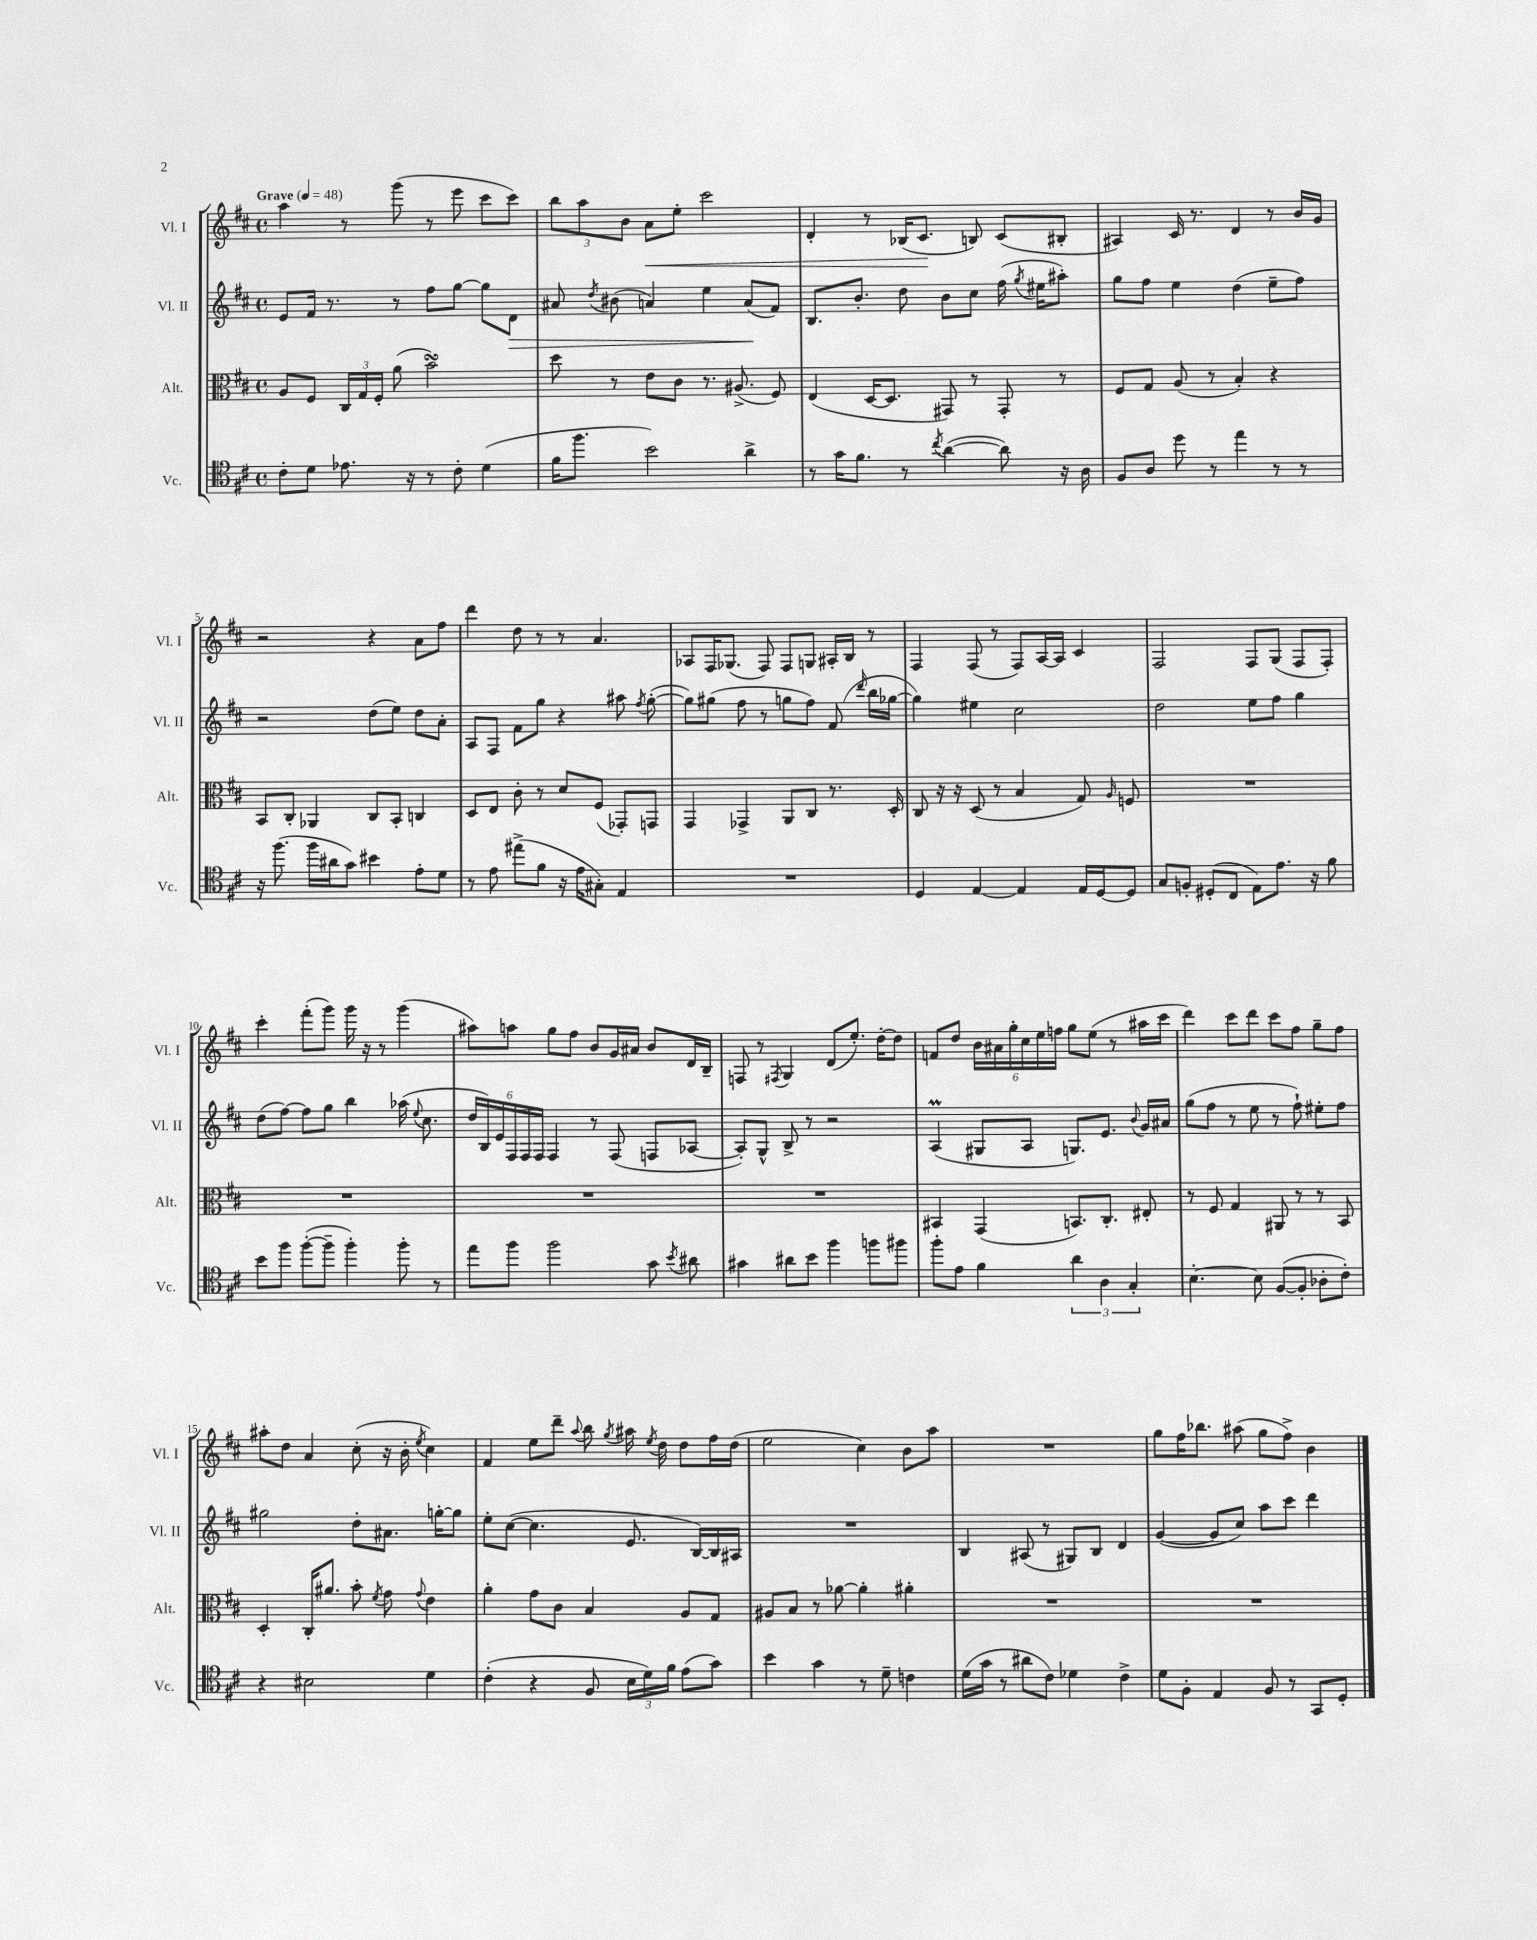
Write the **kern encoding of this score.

**kern	**kern	**kern	**dynam	**kern	**dynam
*part4	*part3	*part2	*part2	*part1	*part1
*staff4	*staff3	*staff2	*staff2	*staff1	*staff1
*I"Vc.	*I"Alt.	*I"Vl. II	*	*I"Vl. I	*
*I'Vc.	*I'Alt.	*I'Vl. II	*	*I'Vl. I	*
*clefC4	*clefC3	*clefG2	*	*clefG2	*
*k[f#c#]	*k[f#c#]	*k[f#c#]	*	*k[f#c#]	*
*M4/4	*M4/4	*M4/4	*	*M4/4	*
*met(c)	*met(c)	*met(c)	*	*met(c)	*
*MM48	*MM48	*MM48	*	*MM48	*
=1	=1	=1	=1	=1	=1
!	!	!	!	!LO:TX:a:B:t=Grave	!
8c#'\L	8A/L	8e/L	.	4aa\	.
8d\J	8F#/J	16f#/Jk	.	.	.
.	.	8.r	.	.	.
8.e-X\	24C#/LL	.	.	8r	.
.	24G/	.	.	.	.
.	24F#'/JJ	.	.	.	.
.	(8a\	8r	.	(8ggg\	.
16r	.	.	.	.	.
8r	2bsSSS\)	8ff#\L	.	8r	.
8c#'\	.	[8gg\J	.	8eee\	.
(4d\	.	8gg\L]	.	8ccc#\L	.
!	!	!	!LO:HP:b	!	!
.	.	8d\J	>	8ccc#\J)	.
=2	=2	=2	=2	=2	=2
16f#\KL	8dd\	8a#X/	.	12bb\L	.
8.ff#\J	.	.	.	.	.
.	.	.	.	12aa\	.
.	.	8qdd/	.	.	.
.	8r	(8b#X\	.	.	.
.	.	.	.	12b\J	.
!	!	!	!	!	!LO:HP:b
2b\)	8e\L	4an/)	.	8a\L	<
.	8c#\J	.	.	8ee'\J	.
.	8.r	4ee\	.	2ccc#\	.
.	(8.A#X^/	.	.	.	.
4a^\	.	(8a/L	.	.	.
.	8F#/)	8f#/J)	]	.	.
=3	=3	=3	=3	=3	=3
8r	(4E/	8.B/L	.	4d'/	.
16g\KL	.	.	.	.	.
8.f#\J	.	8.b'/J	.	.	.
.	[16D/KL	.	.	8r	.
.	8.D/J]	.	.	.	.
8r	.	8dd\	.	(16B-X/KL	.
.	.	.	.	8.c#/J	.
8qcc#/	.	.	.	.	.
([4a\	8GG#X/)	8b\L	.	.	.
.	8r	8cc#\J	.	8Bn/)	[
8a\])	8GG#'/	(16ff#\	.	(8c#/L	.
.	.	8qgg/	.	.	.
.	.	16ee#X\KL	.	.	.
16r	8r	8aa#X'\J)	.	8B#X'/J	.
16A\	.	.	.	.	.
=4	=4	=4	=4	=4	=4
8F#/L	8F#/L	8gg\L	.	4A#X/)	.
8A/J	8G/J	8ff#\J	.	.	.
8dd\	(8A/	4ee\	.	16c#/	.
.	.	.	.	8.r	.
8r	8r	.	.	.	.
4ee\	4B'/)	(4dd\	.	4d/	.
8r	4r	8ee~\L	.	8r	.
8r	.	8ff#\J)	.	16b/LL	.
.	.	.	.	16g/JJ	.
!!LO:LB:g=z
=5	=5	=5	=5	=5	=5
16r	8BB/L	2r	.	2r	.
(8.ff#\	.	.	.	.	.
.	8C#'/J	.	.	.	.
16ff#\LL	4AA-X/	.	.	.	.
16a#X\J	.	.	.	.	.
8g\J)	.	.	.	.	.
4b#X\	8C#/L	(8dd\L	.	4r	.
.	8BB'/J	8ee\J)	.	.	.
8e'\L	4Cn/	8dd\L	.	8a\L	.
8d\J	.	8a'\J	.	8ff#\J	.
=6	=6	=6	=6	=6	=6
8r	8D/L	8A/L	.	4ddd\	.
8e\	8E/J	8F#/J	.	.	.
(8ee#X^\L	8c#'\	8f#\L	.	8dd\	.
8f#\J	8r	8gg\J	.	8r	.
16r	8d/L	4r	.	8r	.
16e\KL	.	.	.	.	.
8G#X'\J)	(8F#/J	.	.	4.a/	.
4E/	8GG-X'/L)	8aa#X\	.	.	.
.	.	8qff#/	.	.	.
.	8GGn/J	([8gg'\	.	.	.
=7	=7	=7	=7	=7	=7
1r	4GG/	8gg\L])	.	8A-X/L	.
.	.	(8gg#X\J	.	16F#/K	.
.	.	.	.	(8.G-X/J	.
.	4GG-X^/	8ff#\	.	.	.
.	.	8r	.	8F#/)	.
.	8AA/L	8ggn\L	.	8F#/L	.
.	8C#/J	8ff#\J)	.	8Gn/J	.
.	8.r	(8f#/	.	16A#X'/LL	.
.	.	.	.	16B/JJ	.
.	.	16qqddd/	.	.	.
.	.	16bb\LL	.	8r	.
.	16D'/	[16gg-X\JJ	.	.	.
=8	=8	=8	=8	=8	=8
4D/	8C#/	4gg-\])	.	4F#/	.
.	16r	.	.	.	.
.	16r	.	.	.	.
[4E/	(8D/	4ee#X\	.	(8F#/	.
.	8r	.	.	8r	.
4E/]	4B/	2cc#\	.	8F#/L)	.
.	.	.	.	[16A/L	.
.	.	.	.	16A/JJ]	.
16E/LL	8G/)	.	.	4c#/	.
[16D/J	.	.	.	.	.
.	16qqA/	.	.	.	.
8D/J]	8Fn/	.	.	.	.
=9	=9	=9	=9	=9	=9
8G/L	1r	2dd\	.	2F#/	.
8Fn'/J	.	.	.	.	.
(8D#X'/L	.	.	.	.	.
8C#/J	.	.	.	.	.
8E\L)	.	8ee\L	.	8F#/L	.
8.e\J	.	8ff#\J	.	(8G/J	.
.	.	4gg\	.	8F#/L	.
16r	.	.	.	.	.
8f#\	.	.	.	8F#'/J)	.
!!LO:LB:g=z
=10	=10	=10	=10	=10	=10
8b\L	1r	(8dd\L	.	4ccc#'\	.
8ff#\J	.	[8ff#\J)	.	.	.
([8ff#'\L	.	8ff#\L]	.	(8fff#'\L	.
8ff#~\J]	.	8gg\J	.	8ggg\J)	.
4ff#'\)	.	4bb\	.	16ggg\	.
.	.	.	.	16r	.
.	.	.	.	8r	.
8ff#'\	.	(16aa-X\	.	(4ggg\	.
.	.	8qqee/	.	.	.
.	.	8.cc#\	.	.	.
8r	.	.	.	.	.
=11	=11	=11	=11	=11	=11
8ee\L	1r	24dd/LL	.	8aa#X\L)	.
.	.	24B/)	.	.	.
.	.	24e/	.	.	.
8ff#\J	.	24F#/	.	8aan\J	.
.	.	24F#/	.	.	.
.	.	24F#/JJ	.	.	.
2ff#\	.	4F#/	.	8gg\L	.
.	.	.	.	8ff#\J	.
.	.	8r	.	8b/L	.
.	.	(8F#/	.	16g/L	.
.	.	.	.	16a#X/JJ	.
8g\	.	8Fn/L	.	8b/L	.
8qb/	.	.	.	.	.
8a#X\	.	[8A-X/J	.	16d/L	.
.	.	.	.	16B~/JJ	.
=12	=12	=12	=12	=12	=12
4g#X\	1r	8A-'/L])	.	8Fn/	.
.	.	8G^^/J	.	8r	.
.	.	.	.	8qF#X/	.
8a#X\L	.	8B^/	.	4G/	.
8b\J	.	8r	.	.	.
4ff#\	.	2r	.	(8d/L	.
.	.	.	.	8.ee'/J)	.
8ffn\L	.	.	.	.	.
.	.	.	.	[16dd'\KL	.
8ff#X\J	.	.	.	8dd\J]	.
=13	=13	=13	=13	=13	=13
8ff#'\L	4BB#X/	(4AM/	.	8fn/L	.
8e\J	.	.	.	8dd/J	.
4f#\	(4GG/	8G#X/L	.	24b\LL	.
.	.	.	.	24a#X\	.
.	.	.	.	24gg'\	.
.	.	8A/J	.	24cc#\	.
.	.	.	.	24ee\	.
.	.	.	.	24ffn\JJ	.
6a\	8.BBn/L)	8.Gn/L)	.	8gg\L	.
.	.	.	.	(8ee\J	.
6A\	.	.	.	.	.
.	8.C#'/J	8.e/J	.	.	.
.	.	.	.	8r	.
6G'/	.	.	.	.	.
.	.	8qqb/	.	.	.
.	8E#X'/	16g/LL	.	16aa#X\LL	.
.	.	16a#X/JJ	.	16ccc#\JJ	.
=14	=14	=14	=14	=14	=14
[4.B'\	8r	(8gg\L	.	4ddd\)	.
.	8F#/	8ff#\J	.	.	.
.	4G/	8r	.	8ccc#\L	.
8B\]	.	8ee\	.	8ddd\J	.
([8F#/L	8AA#X/	8r	.	8ccc#\L	.
8F#'/J]	8r	8ff#`\)	.	8ff#\J	.
8A-X'\L	8r	8ee#X'\L	.	8gg~\L	.
8c#'\J)	8BB/	8ff#\J	.	8ff#\J	.
!!LO:LB:g=z
=15	=15	=15	=15	=15	=15
4r	4D'/	2gg#X\	.	8aa#X'\L	.
.	.	.	.	8dd\J	.
2B#X\	16C#'/KL	.	.	4a/	.
.	8.a#X/J	.	.	.	.
.	8b'\	8dd'\L	.	(8cc#'\	.
.	8qf#/	.	.	.	.
.	8g\	8.a#X\J	.	16r	.
.	.	.	.	16b'\	.
.	8qqg/	.	.	8qee/	.
4d\	4e\	.	.	4cc#\)	.
.	.	[16ggn'\KL	.	.	.
.	.	8gg\J]	.	.	.
=16	=16	=16	=16	=16	=16
(4c#'\	4a'\	8ee'\L	.	4f#/	.
.	.	([8cc#\J	.	.	.
4r	8g\L	4.cc#\]	.	8ee\L	.
.	8c#\J	.	.	8ddd~\J	.
.	.	.	.	8qqaa/	.
8F#/	4B/	.	.	8bb\	.
.	.	.	.	8qgg/	.
24B\LL	.	8.e/	.	16aa#X\	.
24d\)	.	.	.	.	.
.	.	.	.	8qee/	.
.	.	.	.	16dd\	.
24f#\JJ	.	.	.	.	.
(8e\L	8A/L	.	.	8dd\L	.
.	.	[16B/LL)	.	.	.
8g\J)	8G/J	16B/]	.	16ff#\L	.
.	.	16A#X/JJ	.	(16dd\JJ	.
=17	=17	=17	=17	=17	=17
4b\	8A#X/L	1r	.	2ee\	.
.	8B/J	.	.	.	.
4g\	8r	.	.	.	.
.	[8a-X\	.	.	.	.
8r	4a-'\]	.	.	4cc#\)	.
8d~\	.	.	.	.	.
4cn\	4a#X'\	.	.	8b\L	.
.	.	.	.	8aa\J	.
=18	=18	=18	=18	=18	=18
(16d\LL	1r	4B/	.	1r	.
16g\JJ	.	.	.	.	.
8r	.	.	.	.	.
8a#X\L	.	(8A#X/	.	.	.
8c#\J)	.	8r	.	.	.
4d-X\	.	8G#X/L)	.	.	.
.	.	8B/J	.	.	.
4c#^\	.	4d/	.	.	.
=19	=19	=19	=19	=19	=19
8d\L	1r	([4g/	.	8gg\L	.
8F#'\J	.	.	.	16ff#\K	.
.	.	.	.	8.bb-X\J	.
4E/	.	8g/L]	.	.	.
.	.	8cc#/J)	.	(8aa#X\	.
8F#/	.	8aa\L	.	8gg\L	.
8r	.	8ccc#\J	.	8ff#^\J)	.
8GG/L	.	4ddd\	.	4b\	.
8D'/J	.	.	.	.	.
==	==	==	==	==	==
*-	*-	*-	*-	*-	*-
